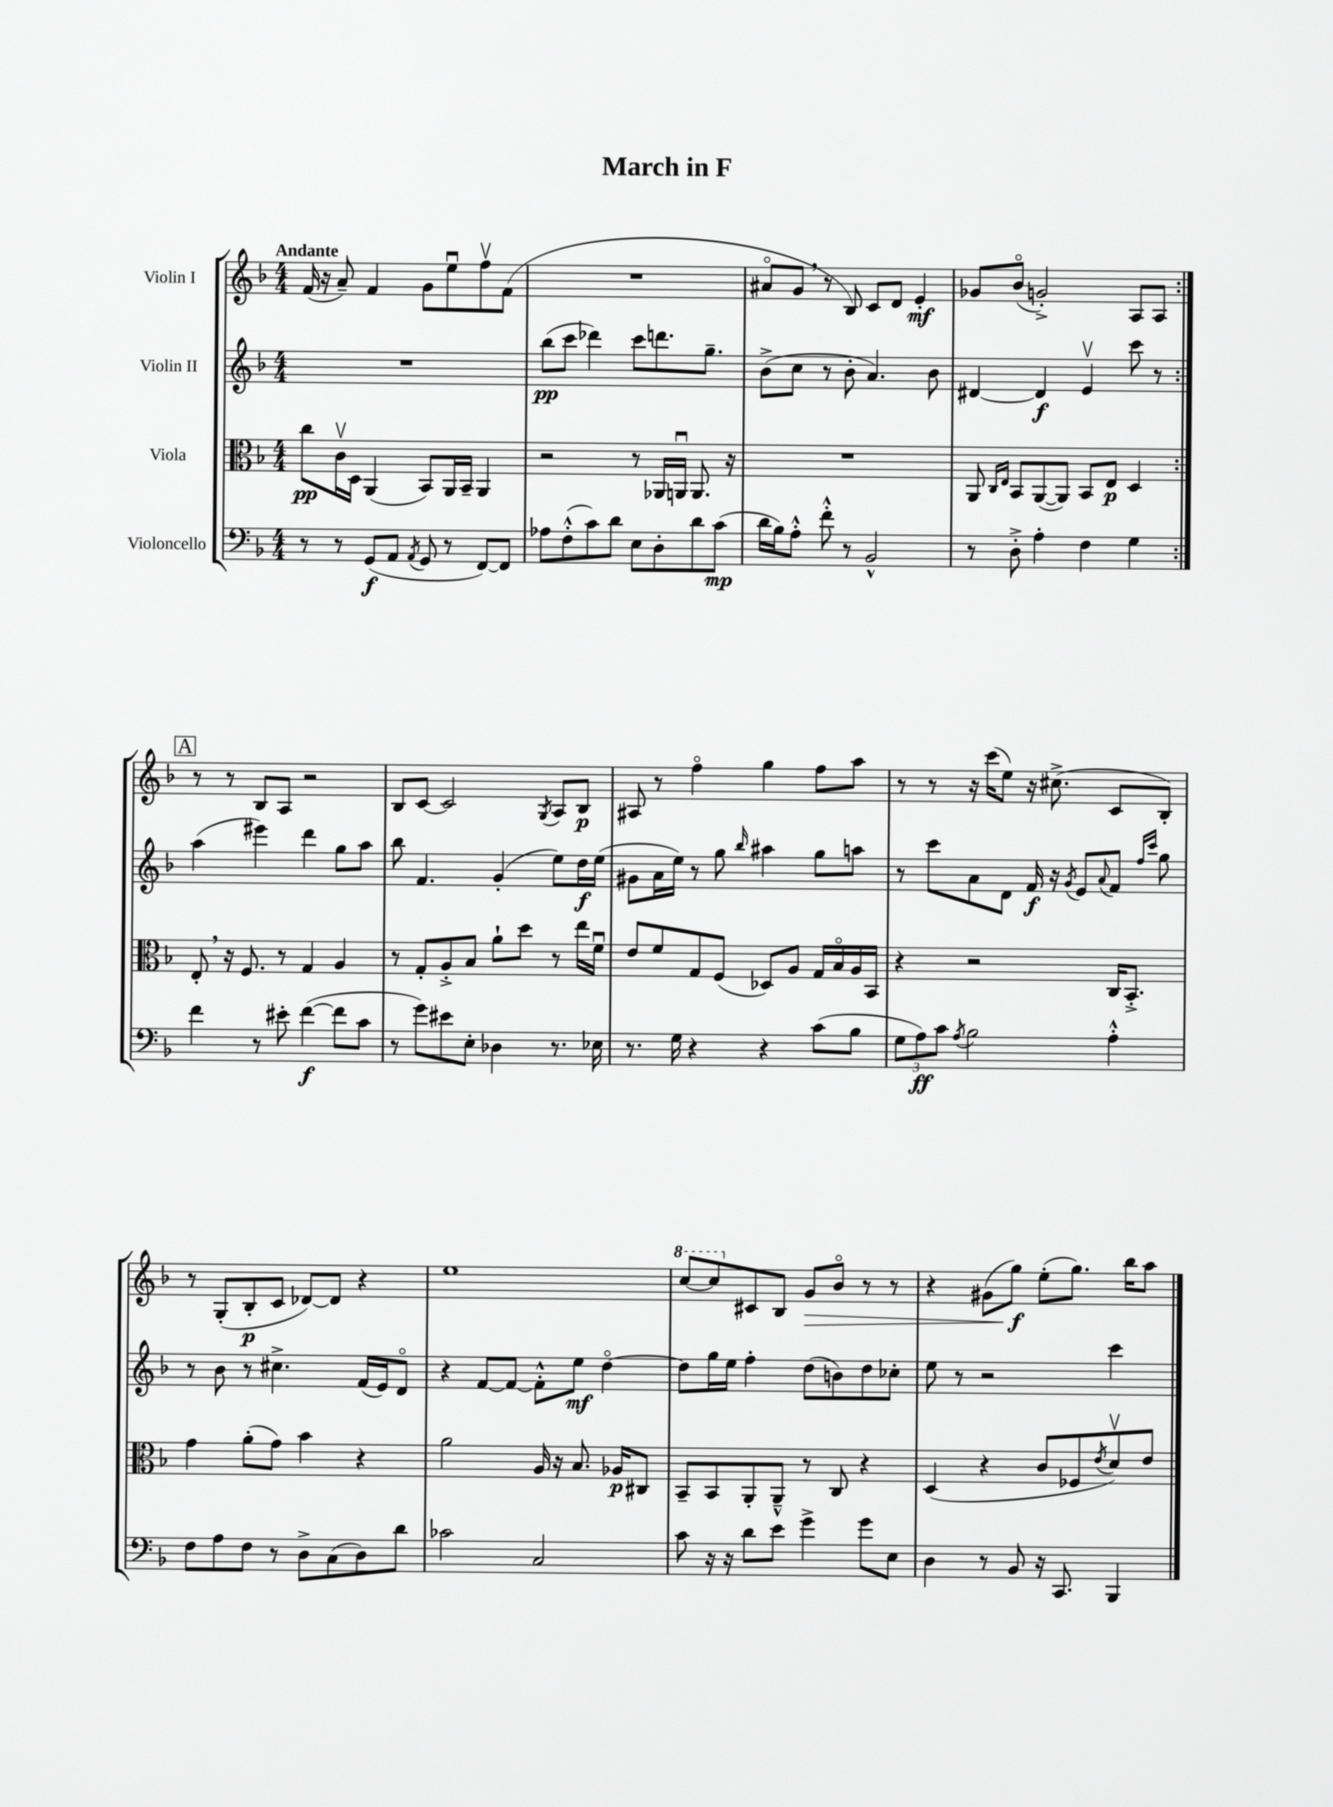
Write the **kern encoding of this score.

**kern	**dynam	**kern	**dynam	**kern	**dynam	**kern	**dynam
*part4	*part4	*part3	*part3	*part2	*part2	*part1	*part1
*staff4	*staff4	*staff3	*staff3	*staff2	*staff2	*staff1	*staff1
*I"Violoncello	*	*I"Viola	*	*I"Violin II	*	*I"Violin I	*
*clefF4	*	*clefC3	*	*clefG2	*	*clefG2	*
*k[b-]	*	*k[b-]	*	*k[b-]	*	*k[b-]	*
*M4/4	*	*M4/4	*	*M4/4	*	*M4/4	*
=1	=1	=1	=1	=1	=1	=1	=1
!	!	!	!	!	!	!LO:TX:a:B:t=Andante	!
8r	.	8cc\L	pp	1r	.	(16f/	.
.	.	.	.	.	.	16r	.
8r	.	16cv\L	.	.	.	8a~/)	.
.	.	16D\JJ	.	.	.	.	.
(8GG/L	f	(4AA/	.	.	.	4f/	.
8AA/J	.	.	.	.	.	.	.
8qAA/	.	.	.	.	.	.	.
8GG/	.	8BB-/L)	.	.	.	8g\L	.
8r	.	16AA/L	.	.	.	8eeu\	.
.	.	16BB-~/JJ	.	.	.	.	.
[8FF/L)	.	4AA/	.	.	.	8ffv\	.
8FF/J]	.	.	.	.	.	(8f\J	.
=2	=2	=2	=2	=2	=2	=2	=2
8A-X\L	.	2r	.	(8bb-\L	pp	1r	.
(8F'^^\	.	.	.	8ccc\J	.	.	.
8c\)	.	.	.	4ddd-X\)	.	.	.
8d\J	.	.	.	.	.	.	.
8E\L	.	8r	.	8ccc\L	.	.	.
8D'\	.	16AA-X/LL	.	8.dddn\	.	.	.
.	.	16AAnu/JJ	.	.	.	.	.
8d\	.	8.AA/	.	.	.	.	.
.	.	.	.	8.gg~\J	.	.	.
(8c\J	mp	.	.	.	.	.	.
.	.	16r	.	.	.	.	.
=3	=3	=3	=3	=3	=3	=3	=3
16d\LL	.	1r	.	(8b-^\L	.	8a#X/L	.
16B-\J)	.	.	.	.	.	.	.
8A'^^\J	.	.	.	8cc\J	.	8g,/J	.
8f'^^\	.	.	.	8r	.	8r	.
8r	.	.	.	8b-'\	.	8B-/)	.
2BB-^^/	.	.	.	4.a/)	.	8c/L	.
.	.	.	.	.	.	8d/J	.
.	.	.	.	.	.	4e'/	mf
.	.	.	.	8b-\	.	.	.
=4	=4	=4	=4	=4	=4	=4	=4
8r	.	8AA/	.	[4d#X/	.	8g-X/L	.
.	.	16qqC/LL	.	.	.	.	.
.	.	16qqE/JJ	.	.	.	.	.
8D'^\	.	8BB-/L	.	.	.	(8b-/J	.
4A'\	.	([8AA/	.	4d#/]	f	2gn'^/)	.
.	.	8AA/J])	.	.	.	.	.
4F\	.	8BB-/L	.	4ev/	.	.	.
.	.	8E/J	p	.	.	.	.
4G\	.	4D/	.	8ccc\	.	8A/L	.
.	.	.	.	8r	.	8A/J	.
!!LO:LB:g=z
!!LO:REH:place=s1:t=A
=5:|!	=5:|!	=5:|!	=5:|!	=5:|!	=5:|!	=5:|!	=5:|!
4f\	.	8E',/	.	(4aa\	.	8r	.
.	.	16r	.	.	.	8r	.
.	.	8.F/	.	.	.	.	.
8r	.	.	.	4eee#X\)	.	8B-/L	.
8e#X'\	.	8r	.	.	.	8A/J	.
([4f\	f	4G/	.	4ddd\	.	2r	.
8f\L]	.	4A/	.	8gg\L	.	.	.
8c\J	.	.	.	8aa\J	.	.	.
=6	=6	=6	=6	=6	=6	=6	=6
8r	.	8r	.	8bb-\	.	8B-/L	.
8g\L)	.	8G'/L	.	4.f/	.	[8c/J	.
8e#X\	.	8A'^/	.	.	.	2c/]	.
8E'\J	.	8B-/J	.	.	.	.	.
4D-X\	.	8a`\L	.	(4g'/	.	.	.
.	.	8dd\J	.	.	.	.	.
.	.	.	.	.	.	8qG/	.
8.r	.	8r	.	8ee\L)	.	8A/L	.
.	.	16ee\LL	.	16dd\L	f	8B-/J	p
16E-X\	.	16fu\JJ	.	(16ee\JJ	.	.	.
=7	=7	=7	=7	=7	=7	=7	=7
8.r	.	8e/L	.	8g#X\L	.	8A#X/	.
.	.	8f/	.	16a\L	.	8r	.
16G\	.	.	.	16ee\JJ)	.	.	.
4r	.	8G/	.	8r	.	4ff\	.
.	.	(8F/J	.	8gg\	.	.	.
.	.	.	.	16qqbb-/	.	.	.
4r	.	8D-X/L)	.	4aa#X\	.	4gg\	.
.	.	8A/J	.	.	.	.	.
(8c\L	.	16G/LL	.	8gg\L	.	8ff\L	.
.	.	16B-/	.	.	.	.	.
8B-\J	.	16A/	.	8aan\J	.	8aa\J	.
.	.	16BB-/JJ	.	.	.	.	.
=8	=8	=8	=8	=8	=8	=8	=8
12G\L	.	4r	.	8r	.	8r	.
12A\)	ff	.	.	.	.	.	.
.	.	.	.	8ccc\L	.	8r	.
12c\J	.	.	.	.	.	.	.
8qA/	.	.	.	.	.	.	.
2B-\	.	2r	.	8a\	.	16r	.
.	.	.	.	.	.	(16ccc\KL	.
.	.	.	.	8d\J	.	8ee\J)	.
.	.	.	.	16f/	f	16r	.
.	.	.	.	16r	.	(8.cc#X^\	.
.	.	.	.	8qg/	.	.	.
.	.	.	.	8e/L	.	.	.
.	.	.	.	8qqa/	.	.	.
4A'^^\	.	16C/KL	.	8f/J	.	8c/L	.
.	.	8.BB-'^/J	.	.	.	.	.
.	.	.	.	16qqff/LL	.	.	.
.	.	.	.	16qqccc/JJ	.	.	.
.	.	.	.	8gg\	.	8B-'/J)	.
!!LO:LB:g=z
=9	=9	=9	=9	=9	=9	=9	=9
8F\L	.	4g\	.	8r	.	8r	.
8A\	.	.	.	8b-\	.	(8G'/L	.
8F\J	.	(8a'\L	.	8r	.	8B-'/	p
8r	.	8g\J)	.	4.cc#X^\	.	8c/J	.
8D^\L	.	4b-\	.	.	.	[8d-X/L)	.
(8C\	.	.	.	.	.	8d-/J]	.
8D\)	.	4r	.	(16f/LL	.	4r	.
.	.	.	.	16e/J)	.	.	.
8d\J	.	.	.	8d/J	.	.	.
=10	=10	=10	=10	=10	=10	=10	=10
2c-X\	.	2a\	.	4r	.	1ee	.
.	.	.	.	[8f/L	.	.	.
.	.	.	.	8f/J_	.	.	.
2C/	.	16A/	.	8f'^^\L]	.	.	.
.	.	16r	.	.	.	.	.
.	.	8.B-/	.	8ee\J	mf	.	.
.	.	.	.	[4dd\	.	.	.
.	.	16A-X/KL	p	.	.	.	.
.	.	8C#X/J	.	.	.	.	.
=11	=11	=11	=11	=11	=11	=11	=11
*	*	*	*	*	*	*8va	*
8c\	.	8BB-~/L	.	8dd\L]	.	[8ccc/L	.
16r	.	8BB-/	.	16gg\L	.	8ccc/]	.
16r	.	.	.	16ee\JJ	.	.	.
*	*	*	*	*	*	*X8va	*
8d\L	.	8AA'/	.	4ff'\	.	8c#X/	.
8e\J	.	8AA~^^/J	.	.	.	8B-/J	.
!	!	!	!	!	!	!	!LO:HP:b
4g^\	.	8r	.	(8dd\L	.	8g/L	>
.	.	8C/	.	8bn\)	.	8b-/J	.
8g\L	.	4r	.	8dd\	.	8r	.
8E\J	.	.	.	8cc-X'\J	.	8r	.
=12	=12	=12	=12	=12	=12	=12	=12
4D\	.	(4D/	.	8ee\	.	4r	.
.	.	.	.	8r	.	.	.
8r	.	4r	.	2r	.	(8g#X\L	.
8BB-/	.	.	.	.	.	8gg\J)	f
16r	.	8c/L	.	.	.	(8ee'\L	]
8.CC/	.	.	.	.	.	.	.
.	.	8F-X/	.	.	.	8.gg\J)	.
.	.	8qe/	.	.	.	.	.
4BBB-/	.	8dv/)	.	4ccc\	.	.	.
.	.	.	.	.	.	16bb-\KL	.
.	.	8e/J	.	.	.	8aa\J	.
==	==	==	==	==	==	==	==
*-	*-	*-	*-	*-	*-	*-	*-
